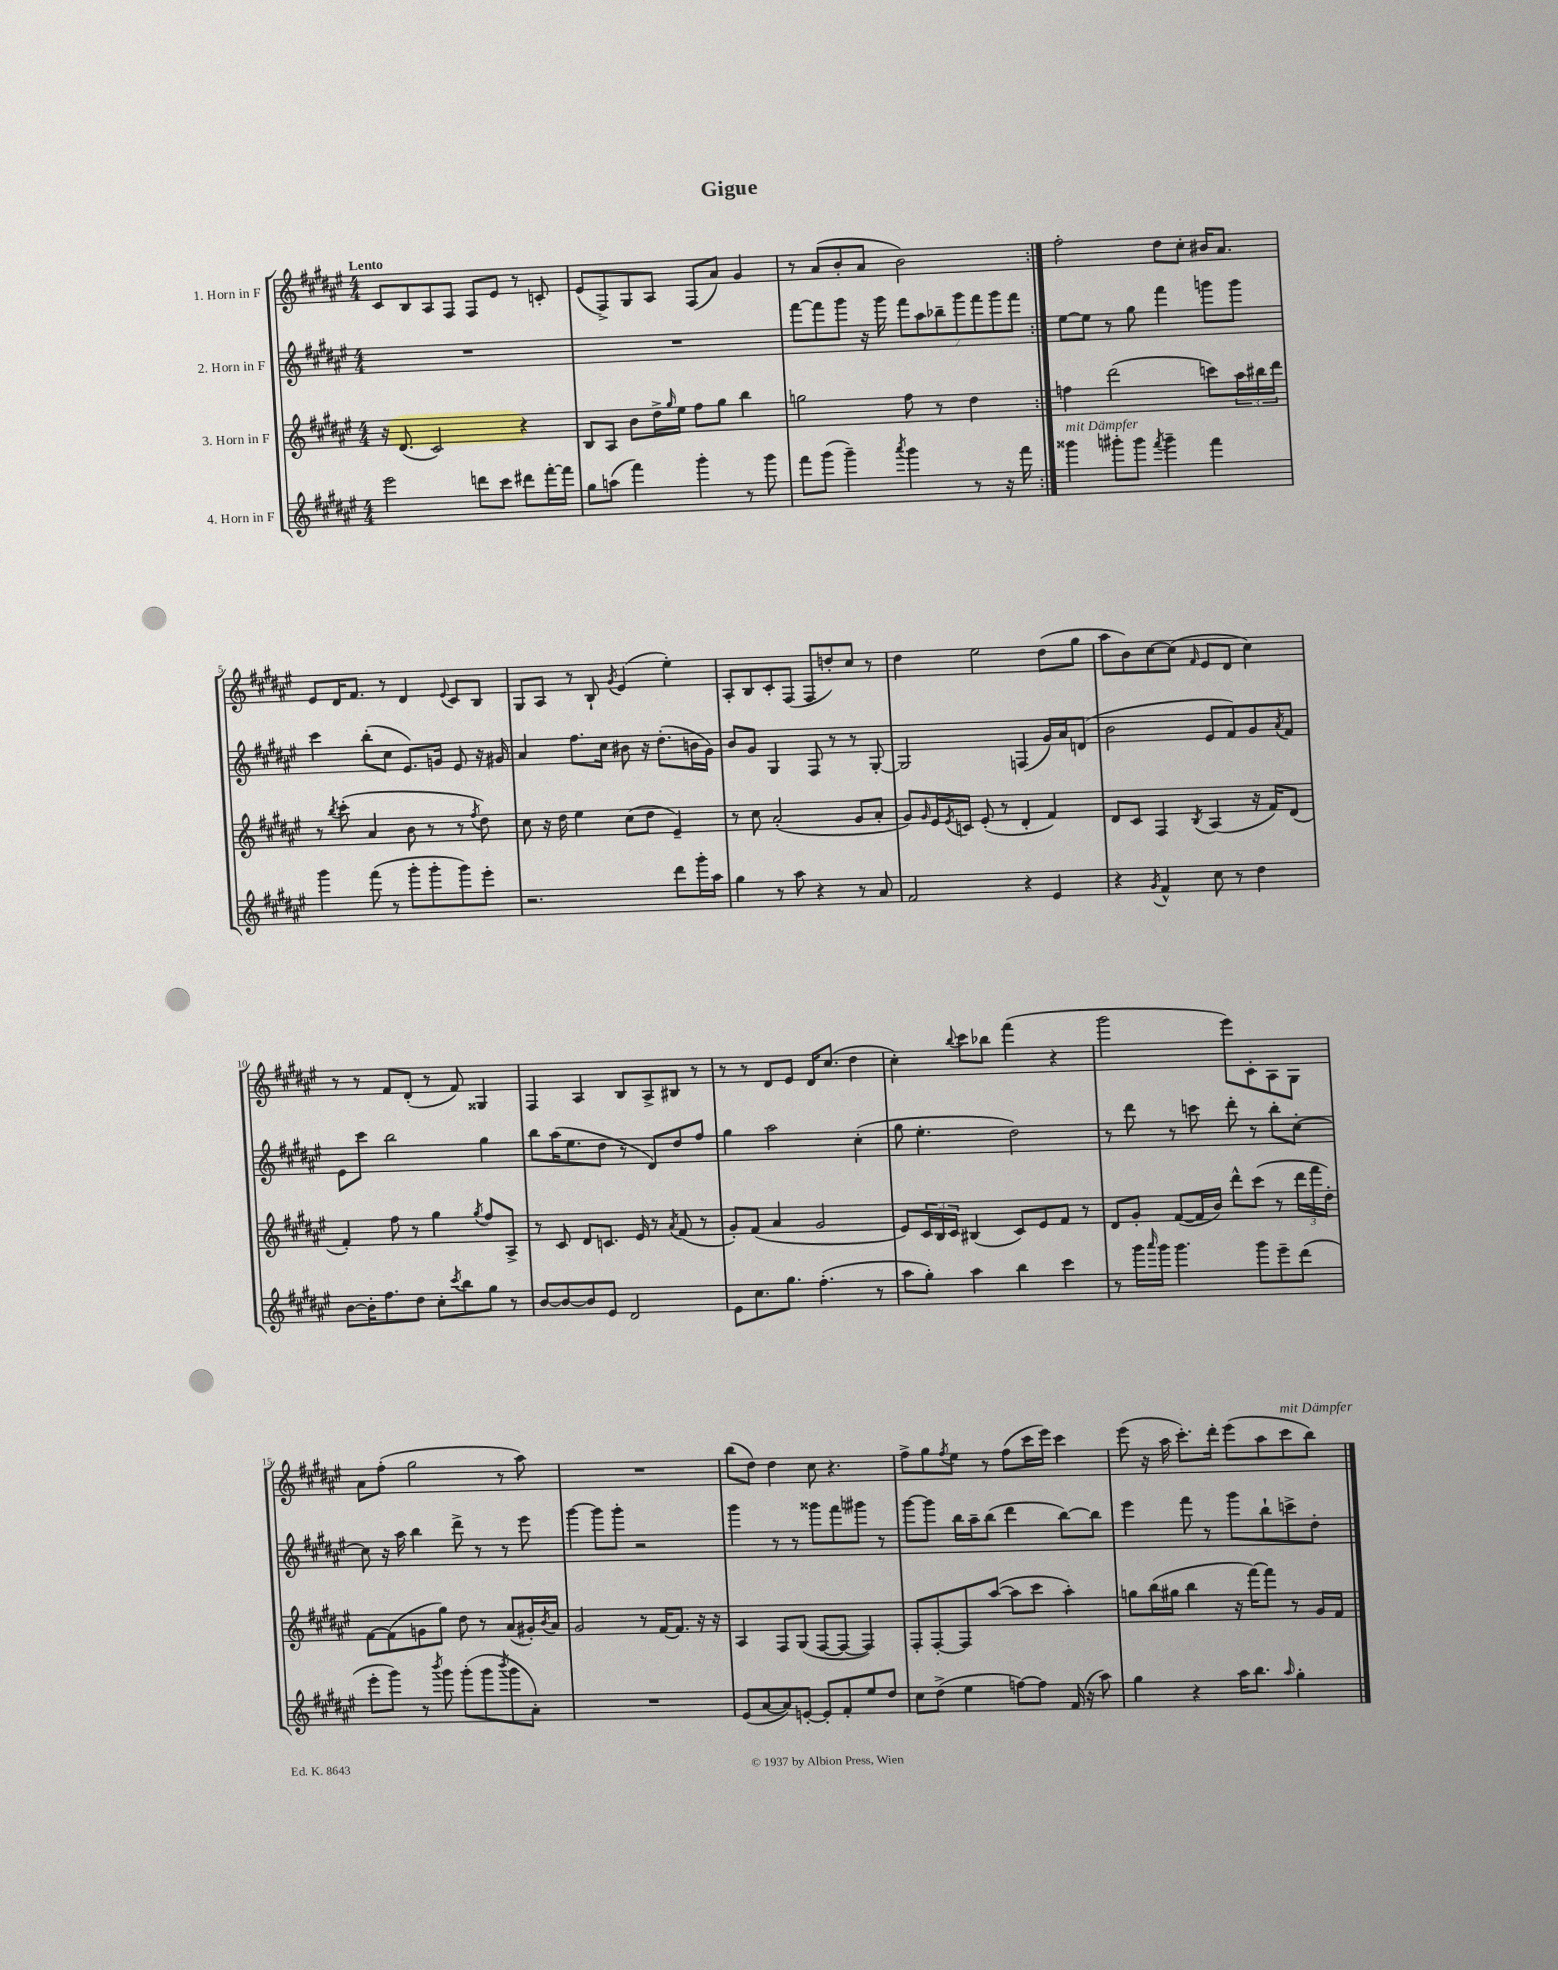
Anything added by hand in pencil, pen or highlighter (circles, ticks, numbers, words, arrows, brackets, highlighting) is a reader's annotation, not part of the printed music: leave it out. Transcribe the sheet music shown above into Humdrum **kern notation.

**kern	**kern	**kern	**kern
*staff4	*staff3	*staff2	*staff1
*clefG2	*clefG2	*clefG2	*clefG2
*k[f#c#g#d#a#e#]	*k[f#c#g#d#a#e#]	*k[f#c#g#d#a#e#]	*k[f#c#g#d#a#e#]
*M4/4	*M4/4	*M4/4	*M4/4
2eee#	16r	1r	8c#
.	(8.d#	.	.
.	.	.	8B
.	2c#)	.	8A#
.	.	.	8F#
8ddd	.	.	8F#
8ccc#	.	.	8e#
8ddd#	4r	.	8r
[16fff#'	.	.	8c'
16fff#]	.	.	.
=	=	=	=
8gg#	8B	1r	(8e#
(8aa	8A#	.	8F#^)
4fff#)	8b	.	8G#
.	16dd#^	.	8A#
.	16qqgg#	.	.
.	16ee#	.	.
4ggg#'	8ff#	.	(8F#
.	8gg#	.	8a#)
8r	4bb	.	4g#
8ggg#	.	.	.
=	=	=	=
8fff#	2gg	[8fff#	8r
(8ggg#	.	8fff#]	(8a#
4ggg#~)	.	8ggg#	8b'
.	.	16r	8a#
.	.	16ggg#	.
8qaaa#	.	.	.
4ggg#	8ff#	14fff#	2b)
.	.	14aa#	.
.	8r	.	.
.	.	14bb-~	.
.	.	14ggg#	.
8r	4dd#	.	.
.	.	14fff#	.
.	.	14ggg#	.
16r	.	.	.
.	.	14fff#	.
16fff#	.	.	.
=:|!	=:|!	=:|!	=:|!
4ggg##	4ff	[8ee#	2ff#'
.	.	8ee#]	.
8ggg#'	(2ddd#	8r	.
8ggg#	.	8gg#	.
8qfff#	.	.	.
4ggg#~	.	4fff#	8dd#
.	.	.	8cc#'
4fff#	8ccc)	8ggg	16b#
.	.	.	8.a#
.	24aa#	8ggg	.
.	24bb#	.	.
.	24ddd#	.	.
=	=	=	=
4ggg#	8r	4ccc#	8e#
.	8qbb	.	.
.	(8ccc#'	.	16d#
.	.	.	8.f#
(8fff#	4a#	(8bb'	.
8r	.	8cc#	8r
8ggg#'	8b	8.e#)	4d#
8ggg#'	8r	.	.
.	.	16g	.
.	.	.	8qqe#
8ggg#)	8r	8e#	8c#
.	8qff#	.	.
8eee#'	8dd#)	16r	8B
.	.	16g#	.
=	=	=	=
2.r	8cc#	4a#	8G#
.	16r	.	8A#
.	16dd#	.	.
.	4ee#	8.ff#	8r
.	.	.	8B`
.	.	16cc#	.
.	.	.	8qg#
.	(8cc#	8b#	(4e#
.	8dd#	16r	.
.	.	(8.dd#'	.
8ddd#	4e#~)	.	4ee#')
16ggg#'	.	16b	.
16aa#	.	16g#)	.
=	=	=	=
4gg#	8r	8b	8A#'
.	8cc#	8g#	8B
8r	(2a#'	4G#	8c#'
8aa#	.	.	(8F#
4r	.	8F#	8F#
.	.	8r	8dd')
8r	8g#	8r	8cc#
8a#	8a#'	[8G#'	8r
=	=	=	=
2f#	8g#)	2G#]	4dd#
.	16qqg#	.	.
.	16e#	.	.
.	8qe#	.	.
.	16c	.	.
.	(8e#'	.	2ee#
.	8r	.	.
4r	4d#'	(4F	.
4e#	4f#)	16g#)	(8dd#
.	.	16a#	.
.	.	(8d	8gg#
=	=	=	=
4r	8d#	2b	8aa#
.	8c#	.	8b)
8qg#	.	.	.
4f#^^	4F#	.	[8cc#
.	.	.	(8cc#]
.	8qB	.	16qqf#
8cc#	(4A#	8e#	8e#
8r	.	8f#)	8d#
4dd#	16r	8g#	4cc#)
.	16f#)	.	.
.	.	8qa#	.
.	(8d#	8f#	.
=	=	=	=
[8b	4f#')	8e#	8r
16b']	.	8ccc#	8r
8.ff#	.	.	.
.	8ff#	2bb	8f#
8dd#	8r	.	(8d#'
8cc#'	4gg#	.	8r
8qccc#	.	.	.
8bb	.	.	8f#)
.	8qgg#	.	.
8gg#	8ff#	4gg#	4G##
8r	8A#^	.	.
=	=	=	=
[8b	8r	8bb	4F#
8b_	8c#	(16aa#	.
.	.	8.ee#	.
8b]	8d#	.	4A#
8e#	8.c	8dd#	.
2d#	.	8r	8B
.	16e#	.	.
.	8r	8d#)	8A#^
.	8qa#	.	.
.	(8f#	8dd#	8B#
.	8r	8ff#	8r
=	=	=	=
8e#	8g#')	4gg#	8r
8.cc#	(8f#	.	8r
.	4a#	2aa#	8d#
8.gg#	.	.	.
.	.	.	8e#
(4.ff#'	2g#	.	16d#
.	.	.	(8.cc#
.	.	(4cc#'	4dd#
8r	.	.	.
=	=	=	=
8aa#	8e#)	8gg#	4cc#')
8gg#')	24c#	4.ee#'	.
.	24B	.	.
.	24c#	.	.
.	.	.	8qqbb
4aa#	(4B#	.	8ccc#
.	.	.	8bb-
4bb	8c#)	2dd#)	(4fff#
.	8e#	.	.
4ccc#	8f#	.	4r
.	8r	.	.
=	=	=	=
8r	8d#	8r	2ggg#
16ggg#	8g#'	8ddd#	.
16qqaaa#	.	.	.
16ggg#	.	.	.
4.ggg#	([8f#	8r	.
.	16f#]	8ccc	.
.	16b)	.	.
.	8ddd#^^	8ddd#'	8eee#)
8ggg#	(8ccc#	8r	8c#'
8eee#~	8r	8bb'	8A#
(8ddd#	24ddd#	[8cc#'	8G#
.	24fff#	.	.
.	24dd#')	.	.
=	=	=	=
8eee#'	[8f#	8cc#]	8a#
8ggg#)	(8f#]	16r	(8ff#'
.	.	16aa#	.
8r	8g	4bb	2gg#
8qbbb	.	.	.
8ggg#	8gg#)	.	.
(8ggg#'	8dd#	8ddd#^	.
8ggg#	8r	8r	.
8qbbb	.	.	.
8ggg#	(8a#	8r	8r
8a#')	16g#')	8eee#	8aa#)
.	8qb	.	.
.	16a#	.	.
=	=	=	=
1r	2g#	[4ggg#	1r
.	.	8ggg#]	.
.	.	8ggg#'	.
.	8r	2r	.
.	[16f#	.	.
.	8.f#]	.	.
.	16r	.	.
.	16r	.	.
=	=	=	=
(8e#	4A#	4ggg#	(8bb
[8a#	.	.	8dd#)
8a#])	8F#	8r	4dd#
[8e'	(8G#	8r	.
8e']	[8F#	8ggg##	8cc#
8f#'	8F#_	8fff#	4.r
8ee#	4F#])	8ggg#	.
8dd#	.	8r	.
=	=	=	=
8cc#	8F#'	[8ggg#	8ff#^
(8dd#^	[8F#'	8ggg#]	8gg#
.	.	.	8qff#
4ee#	8F#]	16bb	8ee#
.	.	16aa#~	.
.	([8aa#	(8bb	8r
[8ff)	8aa#]	4ddd#	(8ff#
8ff]	8ccc#	.	16ccc#
.	.	.	16eee#)
(16f#	4aa#')	[8bb)	4ccc#
16r	.	.	.
8aa#)	.	8bb]	.
=	=	=	=
4gg#	8gg	4eee#	(8eee#
.	(16bb	.	16r
.	16gg#	.	16aa#
4r	4bb	8fff#	8.ccc#')
.	.	8r	.
.	.	.	16ddd#'
16aa#	16r	8ggg#	(8eee#
8.bb	[16fff#)	.	.
.	8fff#]	8bb`	8aa#
16qqaa#	.	.	.
4gg#'	8r	8ccc^	8ccc#
.	16g#	8dd#'	8bb)
.	16f#	.	.
==	==	==	==
*-	*-	*-	*-
